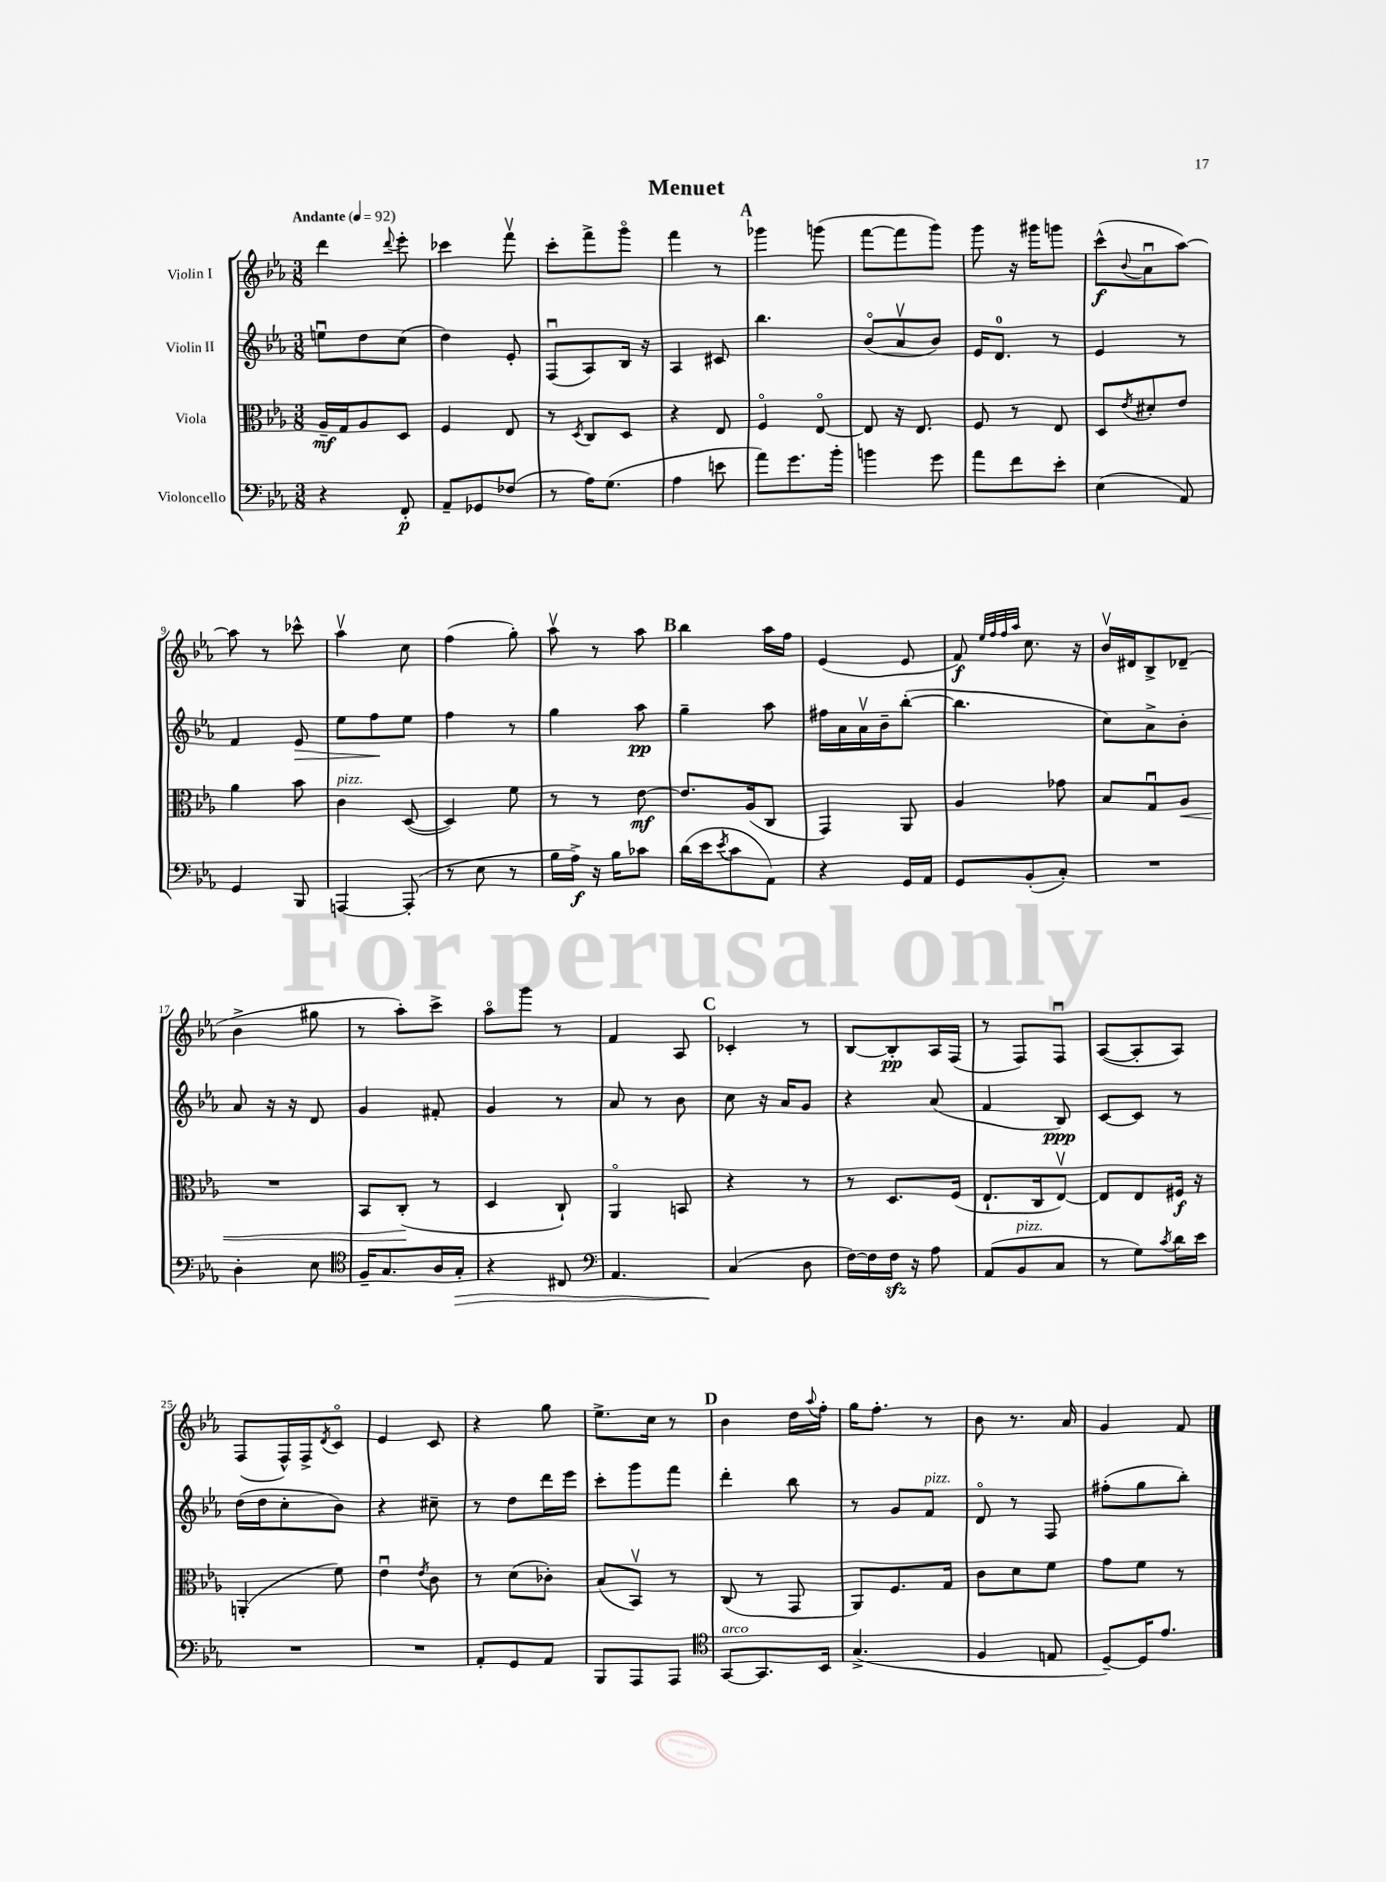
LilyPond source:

\header { title = "Menuet" }
<<
\new StaffGroup <<
\new Staff = "s0" \with { instrumentName = "Violin I" } {
    \clef treble \key ees \major \numericTimeSignature \time 3/8 \tempo "Andante" 4 = 92
    d'''4 \appoggiatura { d'''8 } ees'''8-. |
    ces'''4 f'''8\upbow |
    c'''8-. f'''8-> g'''8\flageolet |
    f'''4 r8 |
    \mark \markup { \bold "A" } ges'''4 g'''8( |
    f'''8~ f'''8 g'''8) |
    g'''8 r16 gis'''16 g'''8 |
    c'''8-^\f( \appoggiatura { bes'8 } aes'8\downbow aes''8~) |
    aes''8 r8 ces'''8-^ |
    aes''4\upbow c''8 |
    f''4( g''8-.) |
    aes''8\upbow r8 aes''8 |
    \mark \markup { \bold "B" } bes''4 aes''16 f''16 |
    ees'4( ees'8 |
    f'8\f) \grace { ees''32 f''32 f''32 aes''32 } c''8. r16 |
    bes'16\upbow dis'16 bes8-> des'8--( |
    bes'4-> gis''8 |
    r8 aes''8-.) c'''8-> |
    aes''8\flageolet g'''8 r8 |
    f'4 aes8 |
    \mark \markup { \bold "C" } ces'4-. r8 |
    bes8~ bes8-.\pp aes16 f16( |
    r8 f8) f8\downbow |
    aes8~( aes8-. aes8) |
    f8( f16-^) f16-> \acciaccatura { d'8 } c'8\flageolet |
    ees'4 c'8 |
    r4 g''8 |
    ees''8.-> c''16 r8 |
    \mark \markup { \bold "D" } bes'4 d''16 \appoggiatura { aes''8 } f''16-. |
    g''16 f''8.-. r8 |
    bes'8 r8. aes'16 |
    g'4 f'8 \bar "|." |
}
\new Staff = "s1" \with { instrumentName = "Violin II" } {
    \clef treble \key ees \major \numericTimeSignature \time 3/8
    e''8\downbow d''8 c''8( |
    d''4) ees'8-. |
    f8\downbow( aes8) bes16 r16 |
    aes4 cis'8 |
    \mark \markup { \bold "A" } bes''4. |
    bes'8\flageolet( aes'8\upbow bes'8) |
    ees'16 d'8.-0 r8 |
    ees'4 r8 |
    f'4 ees'8\> |
    ees''8 f''8\! ees''8 |
    f''4 r8 |
    g''4 aes''8\pp |
    \mark \markup { \bold "B" } g''4-- aes''8 |
    fis''16 aes'16 aes'16\upbow bes'16-- bes''8~-.( |
    bes''4. |
    c''8) aes'8-> bes'8-. |
    aes'8 r16 r16 d'8 |
    g'4 fis'8-. |
    g'4 r8 |
    aes'8 r8 bes'8 |
    \mark \markup { \bold "C" } c''8 r16 aes'16 g'8 |
    r4 aes'8( |
    f'4 bes8\ppp) |
    c'8~ c'8 r8 |
    d''16( d''16 c''8-. bes'8) |
    r4 cis''8-- |
    r8 d''8 d'''16 ees'''16 |
    c'''8-. g'''8 f'''8 |
    \mark \markup { \bold "D" } d'''4-. bes''8 |
    r8 g'8 f'8^\markup { \italic "pizz." } |
    d'8\flageolet r8 f8 |
    fis''8-.( g''8 bes''8-.) \bar "|." |
}
\new Staff = "s2" \with { instrumentName = "Viola" } {
    \clef alto \key ees \major \numericTimeSignature \time 3/8
    aes16--\mf g16 aes8 d8 |
    f4 ees8 |
    r8 \acciaccatura { d8 } c8 d8 |
    r4 ees8 |
    \mark \markup { \bold "A" } f4\flageolet ees8~\flageolet |
    ees8 r16 ees8. |
    f8 r8 ees8 |
    d8 \acciaccatura { ees'8 } dis'8-. ees'8 |
    aes'4 bes'8 |
    c'4^\markup { \italic "pizz." } d8~( |
    d4) f'8 |
    r8 r8 ees'8~\mf |
    \mark \markup { \bold "B" } ees'8. aes16( c8 |
    g,4) aes,8 |
    aes4 ges'8 |
    bes8 g8\downbow aes8\< |
    R4. |
    bes,8 c8-.\!( r8 |
    d4 c8-!) |
    aes,4\flageolet b,8 |
    \mark \markup { \bold "C" } r4 r8 |
    r8 d8. f16( |
    ees8.-! c16 ees8~\upbow) |
    ees8 ees8 fis16\f r16 |
    a,4-.( f'8) |
    ees'4\downbow \acciaccatura { ees'8 } c'8 |
    r8 d'8( ces'8-.) |
    bes8( bes,8\upbow) r8 |
    \mark \markup { \bold "D" } c8( r8 g,8 |
    aes,8) f8. g16 |
    c'8 d'8 f'8 |
    g'8 f'8 r8 \bar "|." |
}
\new Staff = "s3" \with { instrumentName = "Violoncello" } {
    \clef bass \key ees \major \numericTimeSignature \time 3/8
    r4 f,8-.\p |
    aes,8-- ges,8 fes8( |
    r8 aes16) g8.( |
    aes4 e'8 |
    \mark \markup { \bold "A" } aes'8) g'8. bes'16-. |
    b'4 g'8 |
    aes'8 f'8 ees'8-. |
    ees4( aes,8) |
    g,4 bes,,8 |
    a,,4~ a,,8-.( |
    r8 ees8 r8 |
    bes16 aes16->\f) r16 bes16 ces'8 |
    \mark \markup { \bold "B" } d'16( ees'16 \acciaccatura { ees'8 } c'8 aes,8) |
    r4 g,16 aes,16 |
    g,8 bes,8-.( c8-.) |
    R4. |
    d4-. ees8 |
    \clef tenor f16-- g8. aes16 g16-.\> |
    r4 cis8 |
    \clef bass aes,4. |
    \mark \markup { \bold "C" } c4\!( d8 |
    f16~) f16 f16\sfz r16 aes8 |
    aes,8( bes,8^\markup { \italic "pizz." } c8 |
    r8 g8) \acciaccatura { c'8 } d'16 ees'16 |
    R4. |
    R4. |
    aes,8-. g,8 aes,8 |
    bes,,8 aes,,8 aes,,8 |
    \mark \markup { \bold "D" } \clef tenor g,8~^\markup { \italic "arco" } g,8. bes,16 |
    g4.->( |
    f4 e8 |
    d8~--) d16 ees'8. \bar "|." |
}
>>
>>
